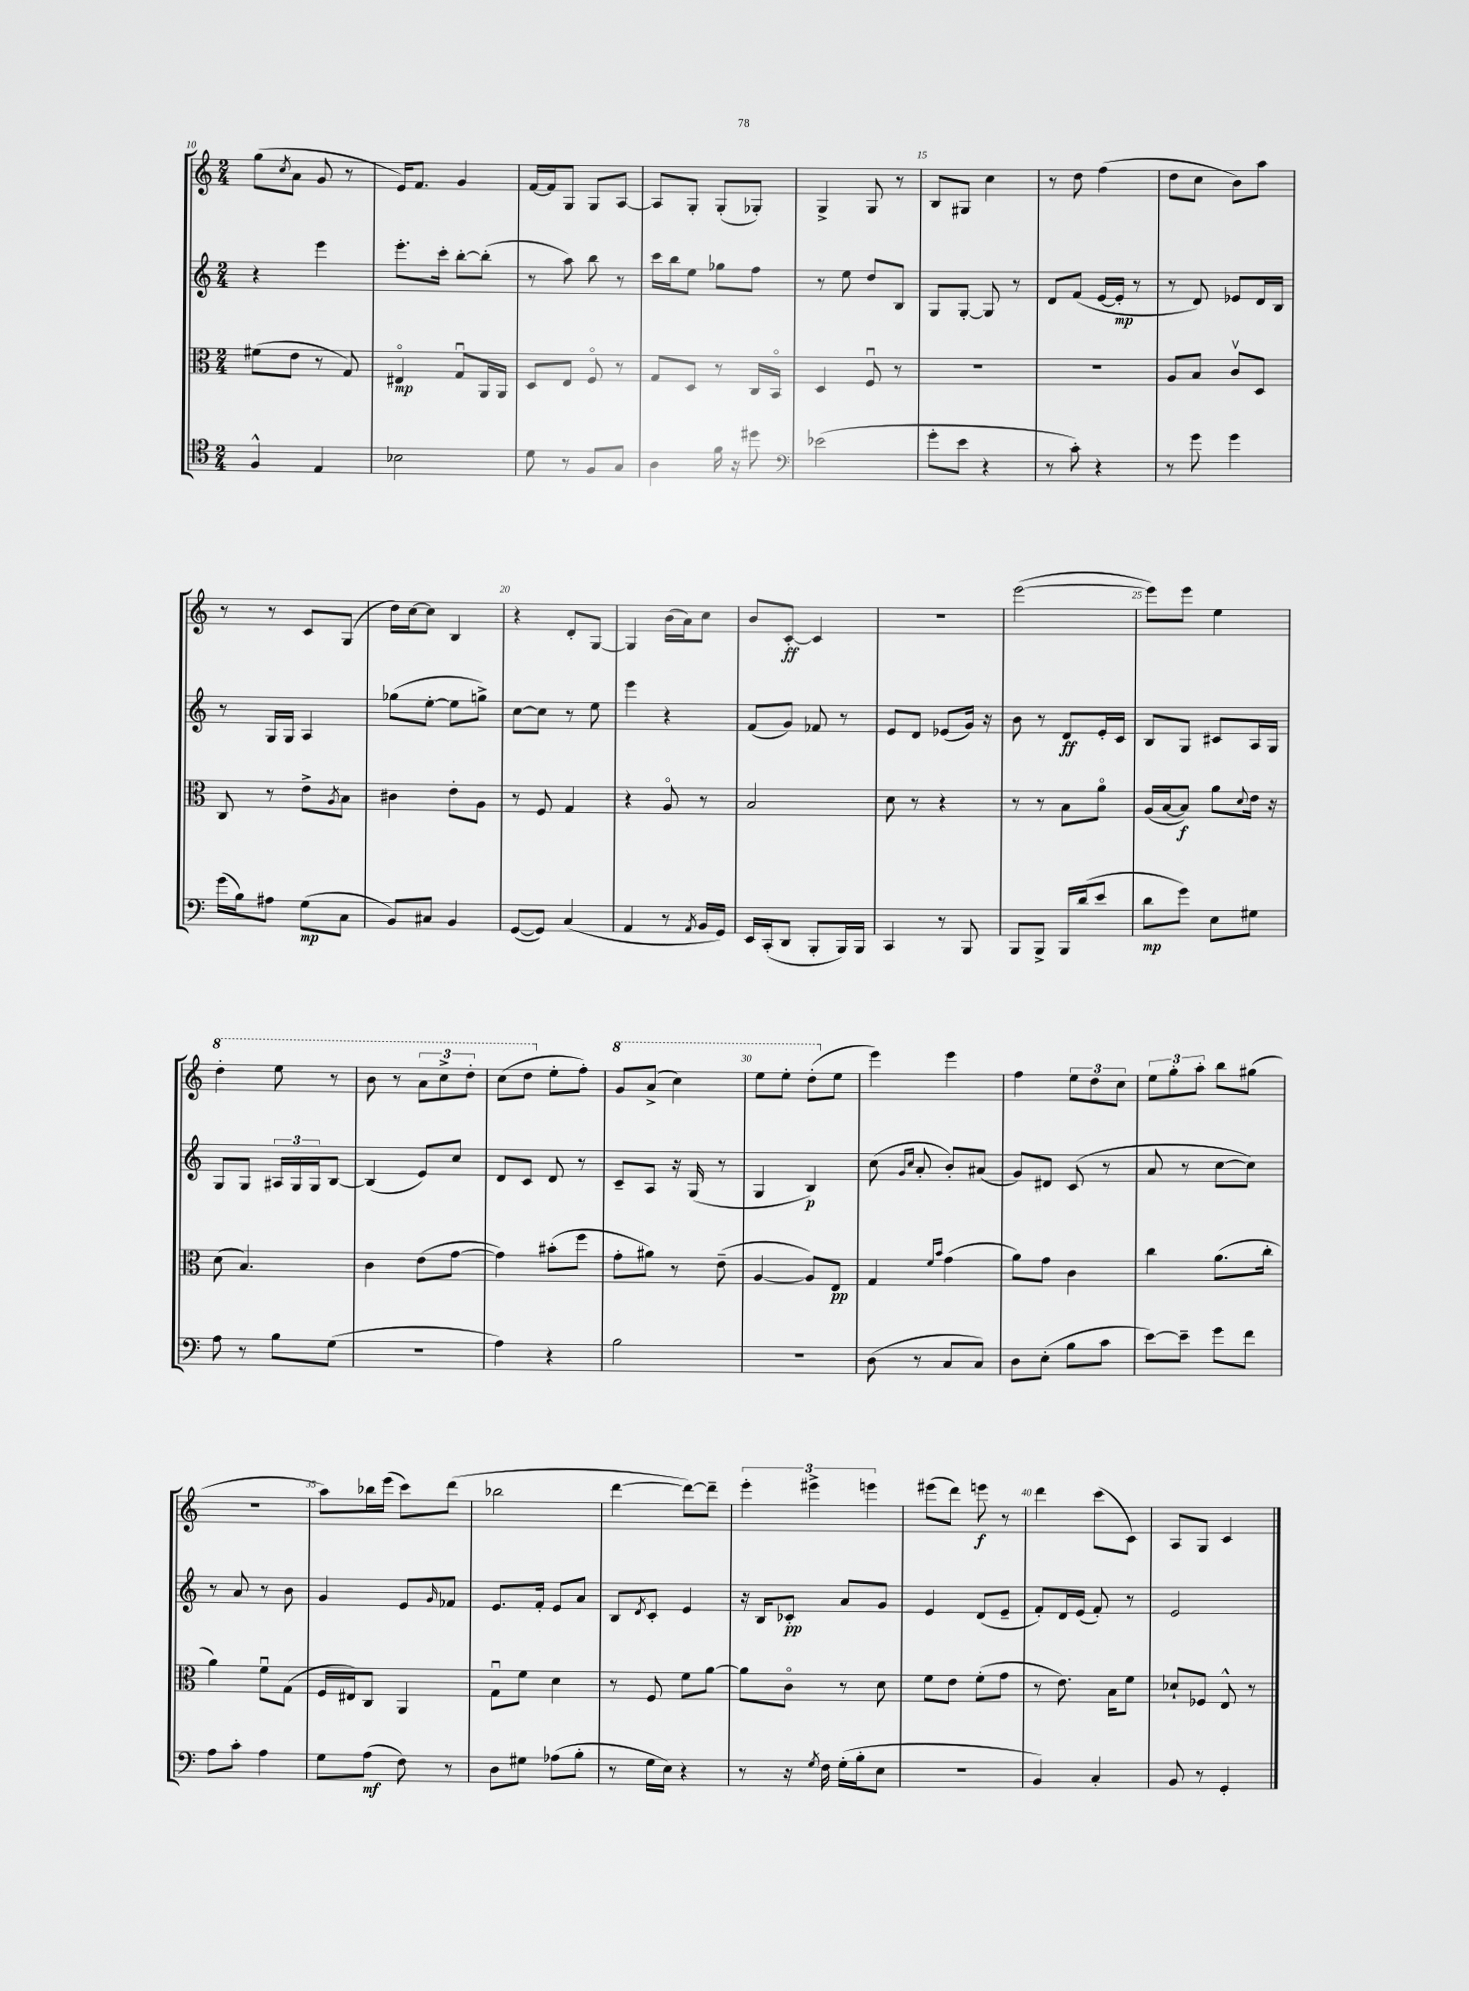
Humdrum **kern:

**kern	**dynam	**kern	**dynam	**kern	**dynam	**kern	**dynam
*part4	*part4	*part3	*part3	*part2	*part2	*part1	*part1
*staff4	*staff4	*staff3	*staff3	*staff2	*staff2	*staff1	*staff1
*clefC4	*	*clefC3	*	*clefG2	*	*clefG2	*
*k[]	*	*k[]	*	*k[]	*	*k[]	*
*M2/4	*	*M2/4	*	*M2/4	*	*M2/4	*
=10	=10	=10	=10	=10	=10	=10	=10
4F^^/	.	(8f#X\L	.	4r	.	(8gg\L	.
.	.	.	.	.	.	8qcc/	.
.	.	8e\J	.	.	.	8a\J	.
4E/	.	8r	.	4eee\	.	8g/	.
.	.	8G/)	.	.	.	8r	.
=11	=11	=11	=11	=11	=11	=11	=11
2B-X\	.	4E#X/	mp	8.eee'\L	.	16e/KL)	.
.	.	.	.	.	.	8.f/J	.
.	.	.	.	16ccc'\Jk	.	.	.
.	.	8Gu/L	.	[8bb'\L	.	4g/	.
.	.	16AA/L	.	(8bb'\J]	.	.	.
.	.	16AA/JJ	.	.	.	.	.
=12	=12	=12	=12	=12	=12	=12	=12
8d\	.	8D/L	.	8r	.	[16f/LL	.
.	.	.	.	.	.	16f/J]	.
8r	.	8E/J	.	8aa\)	.	8G/J	.
8F/L	.	8F/	.	8bb\	.	8G/L	.
8G/J	.	8r	.	8r	.	[8A/J	.
=13	=13	=13	=13	=13	=13	=13	=13
4A\	.	8G/L	.	16ccc\LL	.	8A/L]	.
.	.	.	.	16bb\J	.	.	.
.	.	8D/J	.	8ee\J	.	8G'/J	.
16f\	.	8r	.	8gg-X\L	.	(8G'/L	.
16r	.	.	.	.	.	.	.
8dd#X\	.	16C/LL	.	8ff\J	.	8G-X'/J)	.
.	.	16BB/JJ	.	.	.	.	.
=14	=14	=14	=14	=14	=14	=14	=14
*clefF4	*	*	*	*	*	*	*
(2e-X\	.	4D/	.	8r	.	4G^/	.
.	.	.	.	8ee\	.	.	.
.	.	8Fu/	.	8dd/L	.	8G/	.
.	.	8r	.	8B/J	.	8r	.
=15	=15	=15	=15	=15	=15	=15	=15
8g'\L	.	2r	.	8G/L	.	8B/L	.
8e\J	.	.	.	[8G'/J	.	8G#X/J	.
4r	.	.	.	8G/]	.	4cc\	.
.	.	.	.	8r	.	.	.
=16	=16	=16	=16	=16	=16	=16	=16
8r	.	2r	.	8d/L	.	8r	.
8c'\)	.	.	.	(8f/J	.	8dd\	.
4r	.	.	.	[16e/LL	.	(4ff\	.
.	.	.	.	16e'/JJ]	mp	.	.
.	.	.	.	8r	.	.	.
=17	=17	=17	=17	=17	=17	=17	=17
8r	.	8A/L	.	8r	.	8dd\L	.
8g\	.	8B/J	.	8d/)	.	8cc\J	.
4g\	.	8cv/L	.	8e-X/L	.	8b\L)	.
.	.	8D/J	.	16d/L	.	8aa\J	.
.	.	.	.	16B/JJ	.	.	.
!!LO:LB:g=z
=18	=18	=18	=18	=18	=18	=18	=18
(16g\LL	.	8C/	.	8r	.	8r	.
16B\J)	.	.	.	.	.	.	.
8A#X\J	.	8r	.	16G/LL	.	8r	.
.	.	.	.	16G/JJ	.	.	.
(8G\L	mp	8e^\L	.	4A/	.	8c/L	.
.	.	8qA/	.	.	.	.	.
8C\J	.	8B\J	.	.	.	(8G/J	.
=19	=19	=19	=19	=19	=19	=19	=19
8BB/L)	.	4c#X\	.	(8gg-X\L	.	16dd\LL)	.
.	.	.	.	.	.	[16cc\J	.
8C#X/J	.	.	.	[8ee'\J	.	8cc\J]	.
4BB/	.	8e'\L	.	8ee\L]	.	4B/	.
.	.	8A\J	.	8ggn^\J)	.	.	.
=20	=20	=20	=20	=20	=20	=20	=20
([8GG/L	.	8r	.	[8cc\L	.	4r	.
8GG/J])	.	8F/	.	8cc\J]	.	.	.
(4C/	.	4G/	.	8r	.	8d'/L	.
.	.	.	.	8ee\	.	[8G/J	.
=21	=21	=21	=21	=21	=21	=21	=21
4AA/	.	4r	.	4eee\	.	4G/]	.
8r	.	8A/	.	4r	.	(16b\LL	.
.	.	.	.	.	.	16a\J)	.
8qAA/	.	.	.	.	.	.	.
16BB/LL	.	8r	.	.	.	8cc\J	.
16GG/JJ)	.	.	.	.	.	.	.
=22	=22	=22	=22	=22	=22	=22	=22
16EE/LL	.	2B/	.	(8f/L	.	8b/L	.
(16CC'/J	.	.	.	.	.	.	.
8DD/J	.	.	.	8g/J)	.	[8c'/J	ff
8BBB'/L	.	.	.	8f-X/	.	4c/]	.
16BBB/L)	.	.	.	8r	.	.	.
16BBB/JJ	.	.	.	.	.	.	.
=23	=23	=23	=23	=23	=23	=23	=23
4CC/	.	8d\	.	8e/L	.	2r	.
.	.	8r	.	8d/J	.	.	.
8r	.	4r	.	(8e-X/L	.	.	.
8BBB/	.	.	.	16g/Jk)	.	.	.
.	.	.	.	16r	.	.	.
=24	=24	=24	=24	=24	=24	=24	=24
8BBB/L	.	8r	.	8b\	.	([2eee\	.
8BBB^/J	.	8r	.	8r	.	.	.
16BBB/LL	.	8B\L	.	8d/L	ff	.	.
(16d/J	.	.	.	.	.	.	.
8e/J	.	8a\J	.	16e'/L	.	.	.
.	.	.	.	16c/JJ	.	.	.
=25	=25	=25	=25	=25	=25	=25	=25
8d\L	mp	(16A/LL	.	8B/L	.	8eee\L])	.
.	.	[16B/J	.	.	.	.	.
8g\J)	.	8B/J])	f	8G/J	.	8eee\J	.
8E\L	.	8a\L	.	8c#X/L	.	4ee\	.
.	.	8qqd/	.	.	.	.	.
8G#X\J	.	16e\Jk	.	16A/L	.	.	.
.	.	16r	.	16G/JJ	.	.	.
!!LO:LB:g=z
=26	=26	=26	=26	=26	=26	=26	=26
*	*	*	*	*	*	*8va	*
8A\	.	(8d\	.	8G/L	.	4ddd'\	.
8r	.	4.B/)	.	8G/J	.	.	.
8B\L	.	.	.	24A#X/LL	.	8eee\	.
.	.	.	.	24G/	.	.	.
.	.	.	.	24G/J	.	.	.
(8G\J	.	.	.	[8B/J	.	8r	.
=27	=27	=27	=27	=27	=27	=27	=27
2r	.	4c\	.	(4B/]	.	8bb\	.
.	.	.	.	.	.	8r	.
.	.	(8e\L	.	8e/L)	.	12aa\L	.
.	.	.	.	.	.	12ccc^\	.
.	.	[8g\J	.	8cc/J	.	.	.
.	.	.	.	.	.	12ddd'\J	.
=28	=28	=28	=28	=28	=28	=28	=28
4A\)	.	4g\])	.	8d/L	.	(8ccc\L	.
.	.	.	.	8c/J	.	8ddd\J	.
*	*	*	*	*	*	*X8va	*
4r	.	(8b#X'\L	.	8d/	.	8ee'\L	.
.	.	8ff\J	.	8r	.	8ff'\J)	.
=29	=29	=29	=29	=29	=29	=29	=29
*	*	*	*	*	*	*8va	*
2B\	.	8g'\L	.	8c~/L	.	8gg/L	.
.	.	8a#X\J)	.	8A/J	.	(8aa^/J	.
.	.	8r	.	16r	.	4ccc\)	.
.	.	.	.	(16G/	.	.	.
.	.	(8e~\	.	8r	.	.	.
=30	=30	=30	=30	=30	=30	=30	=30
2r	.	[4A/	.	4G/	.	8eee\L	.
.	.	.	.	.	.	8eee'\J	.
.	.	8A/L])	.	4B/)	p	(8ddd'\L	.
*	*	*	*	*	*	*X8va	*
.	.	8E/J	pp	.	.	8ee\J	.
=31	=31	=31	=31	=31	=31	=31	=31
(8D\	.	4G/	.	(8cc\	.	4eee\)	.
.	.	.	.	16qqg/LL	.	.	.
.	.	.	.	16qqcc/JJ	.	.	.
8r	.	.	.	8a'/	.	.	.
.	.	16qqf/LL	.	.	.	.	.
.	.	16qqb/JJ	.	.	.	.	.
8C/L	.	(4g\	.	8b'/L)	.	4eee\	.
8C/J)	.	.	.	(8a#X/J	.	.	.
=32	=32	=32	=32	=32	=32	=32	=32
8D\L	.	8a\L)	.	8g/L)	.	4ff\	.
(8E'\J	.	8g\J	.	8d#X/J	.	.	.
8B\L	.	4c\	.	(8c/	.	12ee\L	.
.	.	.	.	.	.	12dd\	.
8c\J	.	.	.	8r	.	.	.
.	.	.	.	.	.	12cc\J	.
=33	=33	=33	=33	=33	=33	=33	=33
[8e\L)	.	4cc\	.	8a/	.	12ee\L	.
.	.	.	.	.	.	12gg'\	.
8e~\J]	.	.	.	8r	.	.	.
.	.	.	.	.	.	12aa'\J	.
8g\L	.	(8.a\L	.	[8cc\L	.	8bb\L	.
8f\J	.	.	.	8cc\J])	.	(8gg#X\J	.
.	.	16cc'\Jk	.	.	.	.	.
!!LO:LB:g=z
=34	=34	=34	=34	=34	=34	=34	=34
8A\L	.	4a\)	.	8r	.	2r	.
8c'\J	.	.	.	8a/	.	.	.
4A\	.	8fu\L	.	8r	.	.	.
.	.	(8G\J	.	8b\	.	.	.
=35	=35	=35	=35	=35	=35	=35	=35
8G\L	.	16F/LL	.	4g/	.	8aa\L)	.
.	.	16E#X/J)	.	.	.	.	.
(8A\J	mf	8C/J	.	.	.	16bb-X\L	.
.	.	.	.	.	.	(16eee\JJ	.
8F\)	.	4AA/	.	8e/L	.	8ccc\L)	.
.	.	.	.	16qqg/	.	.	.
8r	.	.	.	8f-X/J	.	(8ddd\J	.
=36	=36	=36	=36	=36	=36	=36	=36
8D\L	.	8Gu\L	.	8.e/L	.	2bb-X\	.
8G#X\J	.	8f\J	.	.	.	.	.
.	.	.	.	16f'/Jk	.	.	.
(8A-X\L	.	4d\	.	8e/L	.	.	.
8B'\J	.	.	.	8a/J	.	.	.
=37	=37	=37	=37	=37	=37	=37	=37
8r	.	8r	.	8B/L	.	[4ddd\	.
.	.	.	.	8qd/	.	.	.
16G\LL	.	8F/	.	8c'/J	.	.	.
16E\JJ)	.	.	.	.	.	.	.
4r	.	8f\L	.	4e/	.	8ddd\L_)	.
.	.	[8a\J	.	.	.	8ddd~\J]	.
=38	=38	=38	=38	=38	=38	=38	=38
8r	.	8a\L]	.	16r	.	6eee'\	.
.	.	.	.	16B/KL	.	.	.
16r	.	8c\J	.	8c-X'/J	pp	.	.
.	.	.	.	.	.	6eee#X^\	.
8qG/	.	.	.	.	.	.	.
16F\	.	.	.	.	.	.	.
(16G'\LL	.	8r	.	8a/L	.	.	.
16B'\J	.	.	.	.	.	.	.
.	.	.	.	.	.	6eeen\	.
8E\J	.	8d\	.	8g/J	.	.	.
=39	=39	=39	=39	=39	=39	=39	=39
2r	.	8f\L	.	4e/	.	(8eee#X\L	.
.	.	8e\J	.	.	.	8ddd\J)	.
.	.	(8f'\L	.	(8d/L	.	8eeen\	f
.	.	8g\J	.	8e~/J	.	8r	.
=40	=40	=40	=40	=40	=40	=40	=40
4BB/)	.	8r	.	8f'/L)	.	4ddd\	.
.	.	8.e\)	.	16d/L	.	.	.
.	.	.	.	(16e/JJ	.	.	.
4C'/	.	.	.	8f'/)	.	(8ccc\L	.
.	.	16B\KL	.	.	.	.	.
.	.	8f\J	.	8r	.	8c\J)	.
=41	=41	=41	=41	=41	=41	=41	=41
8BB/	.	8d-X`/L	.	2e/	.	8A/L	.
8r	.	8F-X/J	.	.	.	8G/J	.
4GG'/	.	8E^^/	.	.	.	4c/	.
.	.	8r	.	.	.	.	.
==	==	==	==	==	==	==	==
*-	*-	*-	*-	*-	*-	*-	*-
